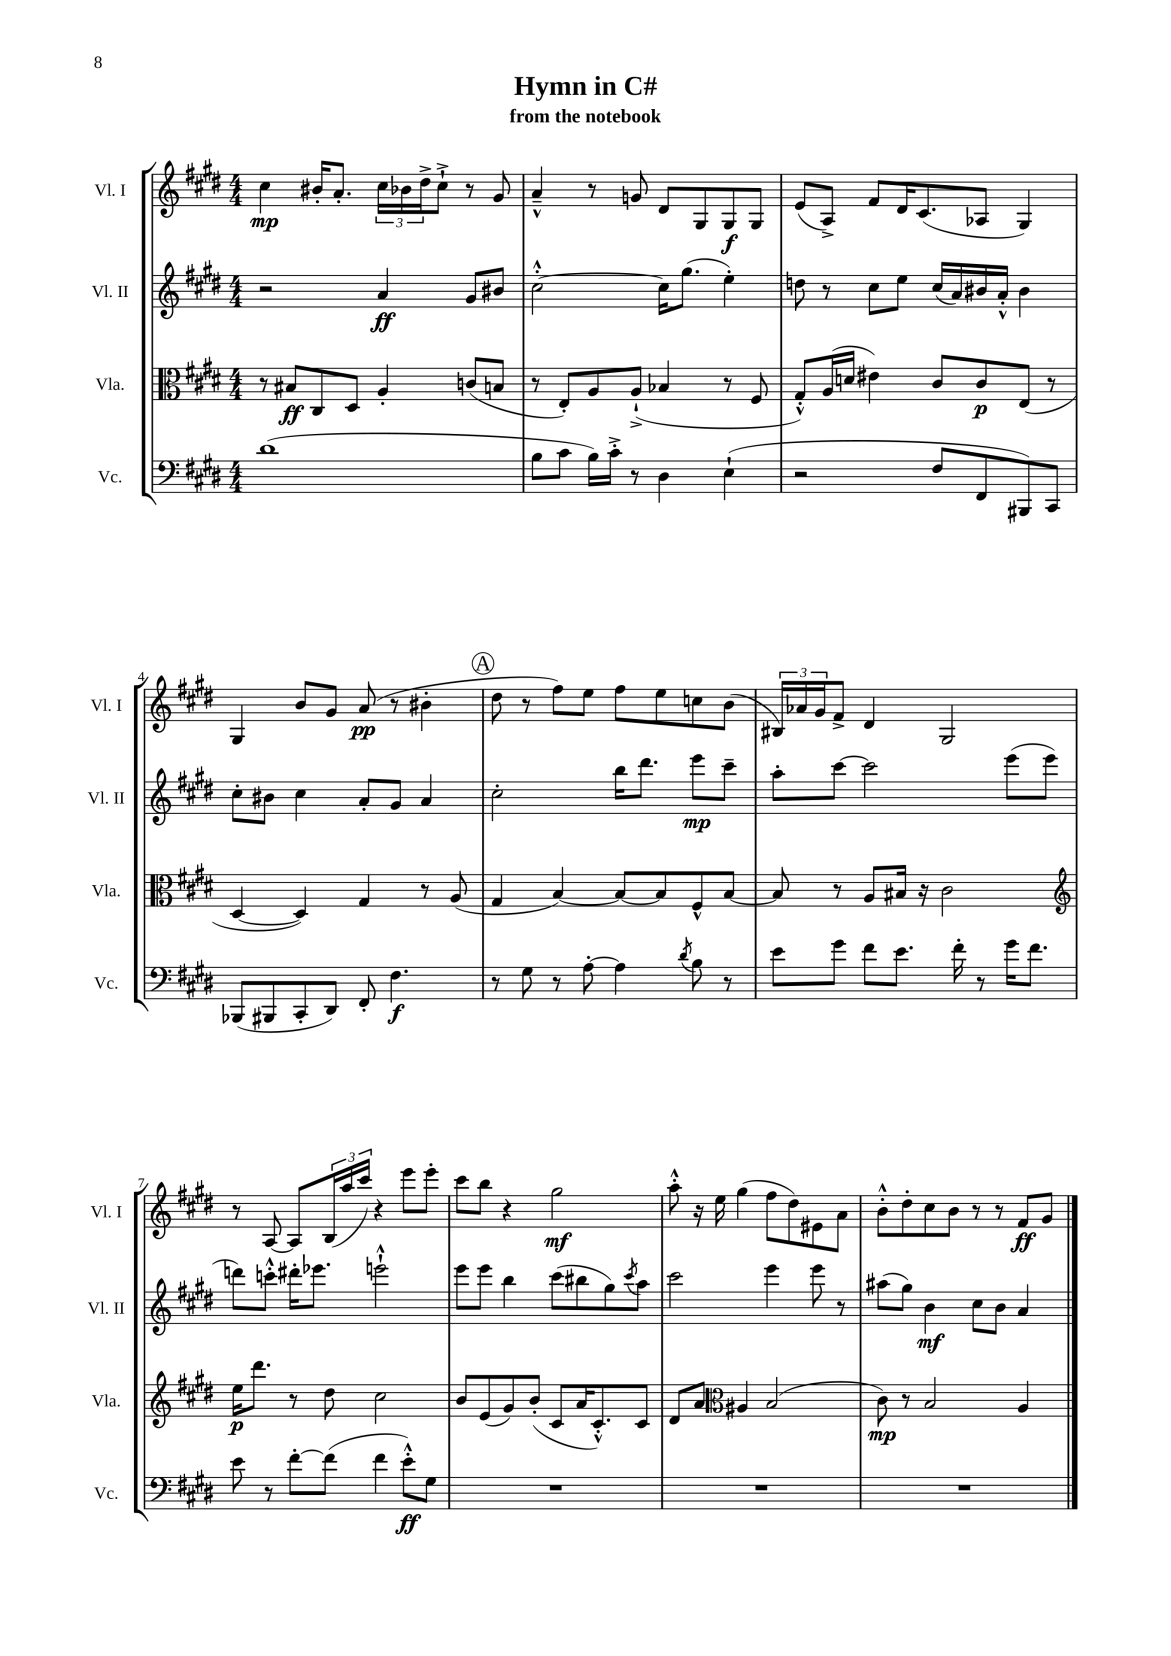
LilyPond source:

\header { title = "Hymn in C#" subtitle = "from the notebook" }
<<
\new StaffGroup <<
\new Staff = "s0" \with { instrumentName = "Vl. I" shortInstrumentName = "Vl. I" } {
    \clef treble \key e \major \numericTimeSignature \time 4/4
    cis''4\mp bis'16-. a'8.-. \tuplet 3/2 { cis''16 bes'16 dis''16-> } cis''8-!-> r8 gis'8 |
    a'4---^ r8 g'8 dis'8 gis8 gis8\f gis8 |
    e'8( a8->) fis'8 dis'16 cis'8.( aes8 gis4) |
    gis4 b'8 gis'8 a'8\pp( r8 bis'4-. |
    \mark \markup { \circle "A" } dis''8 r8 fis''8) e''8 fis''8 e''8 c''8 b'8( |
    \tuplet 3/2 { bis16) aes'16 gis'16 } fis'8-> dis'4 gis2 |
    r8 a8~ a8 \tuplet 3/2 { b16( a''16 cis'''16) } r4 e'''8 e'''8-. |
    cis'''8 b''8 r4 gis''2\mf |
    a''8-.-^ r16 e''16 gis''4( fis''8 dis''8) eis'8 a'8 |
    b'8-.-^ dis''8-. cis''8 b'8 r8 r8 fis'8\ff gis'8 \bar "|." |
}
\new Staff = "s1" \with { instrumentName = "Vl. II" shortInstrumentName = "Vl. II" } {
    \clef treble \key e \major \numericTimeSignature \time 4/4
    r2 a'4\ff gis'8 bis'8 |
    cis''2~-.-^ cis''16 gis''8.( e''4-.) |
    d''8 r8 cis''8 e''8 cis''16( a'16) bis'16 a'16-.-^ bis'4 |
    cis''8-. bis'8 cis''4 a'8-. gis'8 a'4 |
    \mark \markup { \circle "A" } cis''2-. b''16 dis'''8. e'''8\mp cis'''8-- |
    a''8-. cis'''8~ cis'''2 e'''8( e'''8 |
    d'''8) c'''8-.-^ dis'''16-. ees'''8. e'''2-!-^ |
    e'''8 e'''8 b''4 cis'''8( bis''8 gis''8) \acciaccatura { cis'''8 } a''8 |
    cis'''2 e'''4 e'''8 r8 |
    ais''8( gis''8) b'4\mf cis''8 b'8 a'4 \bar "|." |
}
\new Staff = "s2" \with { instrumentName = "Vla." shortInstrumentName = "Vla." } {
    \clef alto \key e \major \numericTimeSignature \time 4/4
    r8 bis8\ff cis8 dis8 a4-. c'8( b8 |
    r8 e8-.) a8 a8-!->( bes4 r8 fis8 |
    gis8-.-^) a16( d'16 eis'4) cis'8 cis'8\p e8( r8 |
    dis4~ dis4) gis4 r8 a8( |
    \mark \markup { \circle "A" } gis4 b4~) b8~ b8 fis8-^ b8~ |
    b8 r8 a8 bis16 r16 cis'2 |
    \clef treble e''16\p dis'''8. r8 dis''8 cis''2 |
    b'8 e'8( gis'8) b'8-.( cis'8 a'16 cis'8.-.-^) cis'8 |
    dis'8 a'8 \clef alto ais4 b2( |
    cis'8\mp) r8 b2 a4 \bar "|." |
}
\new Staff = "s3" \with { instrumentName = "Vc." shortInstrumentName = "Vc." } {
    \clef bass \key e \major \numericTimeSignature \time 4/4
    dis'1( |
    b8 cis'8 b16) cis'16-.-> r8 dis4 e4-!( |
    r2 fis8 fis,8 bis,,8) cis,8 |
    bes,,8( bis,,8 cis,8-. dis,8) fis,8-. fis4.\f |
    \mark \markup { \circle "A" } r8 gis8 r8 a8~-. a4 \acciaccatura { dis'8 } b8 r8 |
    e'8 gis'8 fis'8 e'8. fis'16-. r8 gis'16 fis'8. |
    e'8 r8 fis'8~-. fis'8( fis'4 e'8-.-^\ff) gis8 |
    R1 |
    R1 |
    R1 \bar "|." |
}
>>
>>
